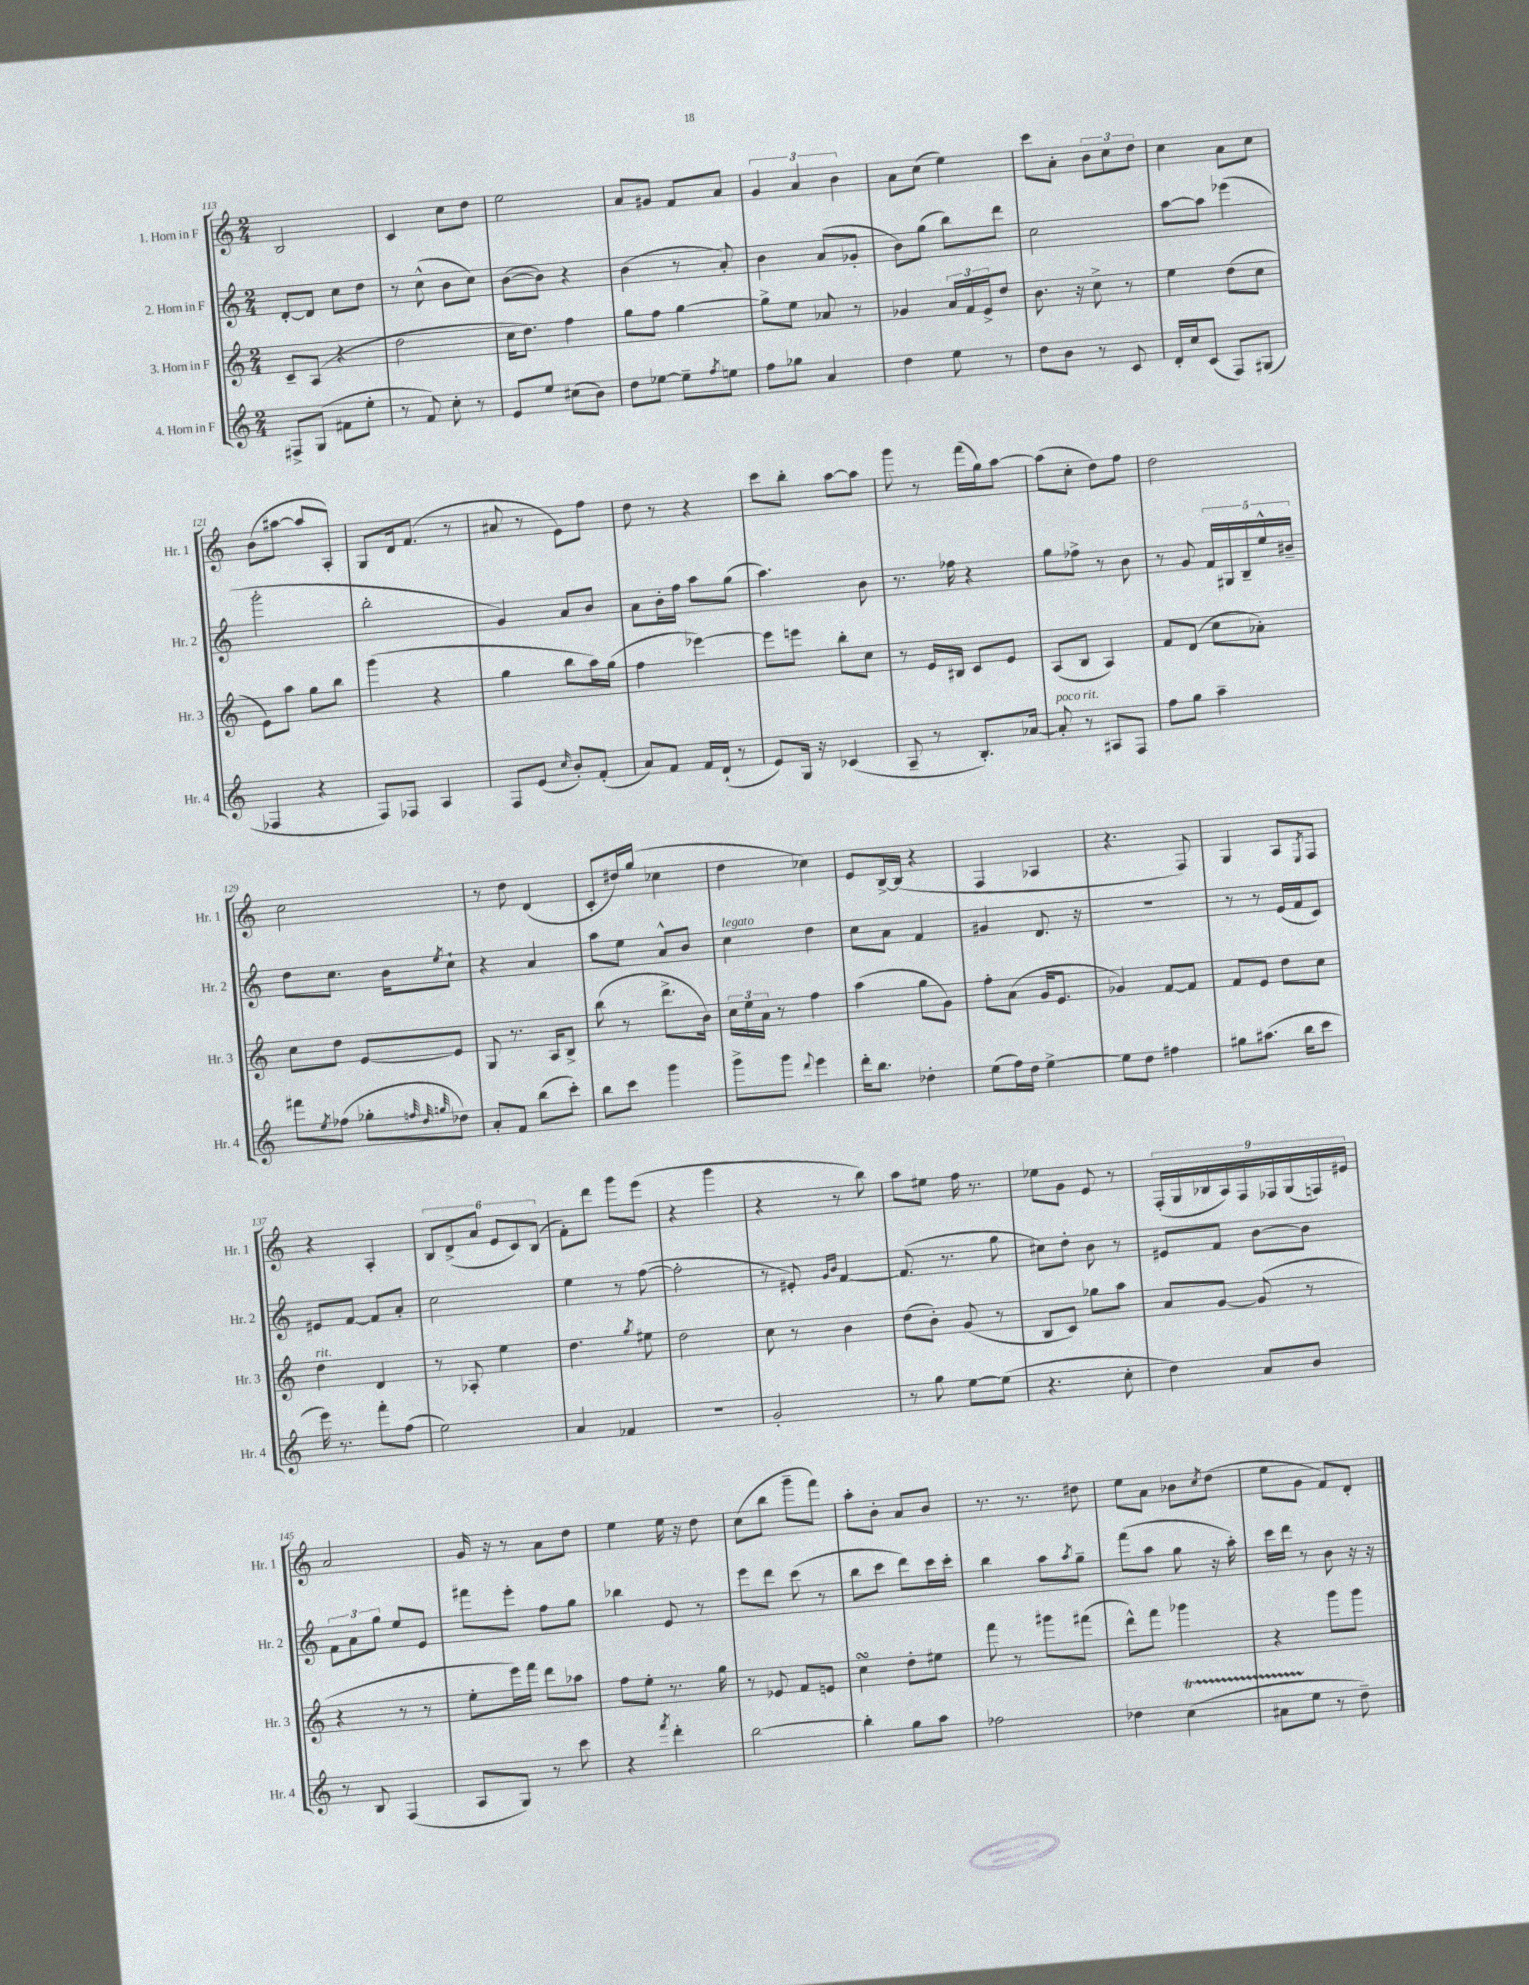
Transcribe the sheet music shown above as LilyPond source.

<<
\new StaffGroup <<
\new Staff = "s0" \with { instrumentName = "1. Horn in F" shortInstrumentName = "Hr. 1" } {
    \clef treble \key c \major \numericTimeSignature \time 2/4
    b2 |
    c'4 c''8 d''8 |
    e''2 |
    a'8 gis'8 f'8 a'8 |
    \tuplet 3/2 { g'4 a'4 b'4 } |
    a'8 c''8( e''4) |
    c'''8 a'8-. \tuplet 3/2 { b'8 c''8 d''8 } |
    c''4 a'8 c''8 |
    b'8( ais''8~ ais''8 a8-.) |
    g8 d'16 f'8.( r8 |
    ais'8 r8 e'8) f''8 |
    d''8 r8 r4 |
    c'''8 b''8-. a''8~ a''8 |
    g'''8 r8 f'''16( g''16) a''8~ |
    a''8( c''8-. d''8) f''8 |
    d''2 |
    c''2 |
    r8 d''8 d'4( |
    c'8-. dis''16) g''16( ces''4 |
    d''4 ces''4) |
    e'8 b16~-> b16( r4 |
    f4 aes4 |
    r4. f8) |
    g4 a8 \acciaccatura { e8 } f8 |
    r4 a4-. |
    \tuplet 6/4 { b8 d'8->( a'8 e'8 c'8) b8( } |
    f'8-.) d'''8 g'''8 e'''8( |
    r4 g'''4 |
    r4 r8 b''8) |
    a''8 eis''8 f''16 r8. |
    ees''8 g'8 e'8 r8 |
    \tuplet 9/8 { f16-.( g16 bes16 a16) f16 fes16 g16( f16) eis'16 } |
    a'2 |
    g'16 r16 r8 a'8 d''8 |
    e''4 e''16 r16 d''8 |
    c''8( b''8 g'''8-- f'''8) |
    a''8-. b'8-. a'8 b'8 |
    r8. r8. dis''8 |
    e''8 a'8 bes'8 \acciaccatura { c''8 } d''8( |
    e''8 g'8 f'8) d'8-. \bar "|." |
}
\new Staff = "s1" \with { instrumentName = "2. Horn in F" shortInstrumentName = "Hr. 2" } {
    \clef treble \key c \major \numericTimeSignature \time 2/4
    d'8~-. d'8 c''8 d''8 |
    r8 c''8-^( b'8 c''8) |
    b'8~( b'8) r4 |
    b'4( r8 a'8-.) |
    b'4 a'8( ges'8-. |
    b'8) g''8( b''8) d'''8 |
    c''2 |
    a''8~ a''8 ees'''4( |
    g'''2-. |
    b''2-. |
    g'4) a'8 b'8 |
    a'8 b'16-. f''16 a''8 g''8( |
    a''4.) b'8 |
    r8. fes''16 r4 |
    g''8 fes''8-> r8 b'8 |
    r8 g'8 \tuplet 5/4 { f'16 gis16 b16-- e''16-^ bis'16-- } |
    d''8 c''8. b'16 \acciaccatura { e''8 } c''8-! |
    r4 a'4 |
    a''8 e''8 a'8-^ b'8 |
    c''4^\markup { \italic "legato" } d''4 |
    c''8 a'8 f'4 |
    gis'4 d'8. r16 |
    r2 |
    r8 r8 e'16( f'16 c'8) |
    eis'8 f'8~ f'8 a'8-. |
    c''2 |
    e''4 r8 f''8~( |
    f''2-. |
    r8 eis'8-.) \grace { g'16 b'16 } f'4~ |
    f'8.( r8. g''8 |
    cis''8) d''8-. b'8 r8 |
    eis'8 f'8 b'8~ b'8 |
    \tuplet 3/2 { f'8 a'8 g''8 } e''8 e'8 |
    fis'''8 e'''8-. f''8 g''8 |
    bes''4 e'8 r8 |
    e'''8 d'''8 c'''8( r8 |
    b''8 c'''8 d'''8) c'''16 c'''16-. |
    b''4 a''8 \acciaccatura { a''8 } g''8-- |
    f'''8( a''8 g''8 r16 a''16-.) |
    c'''16 d'''16 r8 b'8 r16 r16 \bar "|." |
}
\new Staff = "s2" \with { instrumentName = "3. Horn in F" shortInstrumentName = "Hr. 3" } {
    \clef treble \key c \major \numericTimeSignature \time 2/4
    c'8-- a8( r4 |
    d''2 |
    c''16 d''8.) f''4 |
    g''8 f''8 g''4~ |
    g''8-> e''8 aes'8 r8 |
    ges'4 \tuplet 3/2 { a'16 f'16 e'16-> } d''8 |
    b'8. r16 c''8-> r8 |
    e''4 d''8( c''8 |
    e'8) a''8 g''8 b''8 |
    g'''4( r4 |
    g''4 b''8 a''16) g''16( |
    f''4 ees'''4~) |
    ees'''8 e'''8 b''8-. c''8 |
    r8 e'16 bis16 c'8 e'8 |
    a8( b8 a4) |
    f'8 d'8( c''8 aes'8-.) |
    c''8 d''8 e'8~ e'8 |
    g8 r8. a16 b8-> |
    b''8( r8 d'''8.-> b'16) |
    \tuplet 3/2 { c''16 e''16 a'16 } r8 f''4 |
    a''4( g''8 g'8) |
    f''8-. a'8( g'16 e'8. |
    ges'4) f'8~ f'8 |
    f'8 e'8 d''8 c''8 |
    d''4^\markup { \italic "rit." } d'4 |
    r8 aes8-. e''4 |
    d''4. \acciaccatura { g''8 } eis''8 |
    d''2 |
    c''8 r8 b'4 |
    d''8( b'8-.) g'8( r8 |
    b8 c'8) ges''8 a''8 |
    a'8 g'8~ g'8( r8 |
    r4 r8 r8 |
    e''8-. e'''16) f'''16 d'''8 aes''8 |
    f''8 e''8-. r8. g''16 |
    r8 ees'8 f'8 e'8 |
    c''4\turn d''8-. eis''8 |
    f'''8 r8 gis'''8 fis'''8( |
    d'''8-^) f'''8 ges'''4 |
    r4 g'''8 g'''8 \bar "|." |
}
\new Staff = "s3" \with { instrumentName = "4. Horn in F" shortInstrumentName = "Hr. 4" } {
    \clef treble \key c \major \numericTimeSignature \time 2/4
    fis8-> g8( fis'8 e''8-. |
    r8 f'8) c''8-. r8 |
    e'8 e''8 cis''8( b'8) |
    d''8 ees''8~ ees''8-- \acciaccatura { f''8 } e''8 |
    f''8 ges''8 a'4 |
    d''4 e''8 r8 |
    d''8 b'8 r8 c'8 |
    d'16-. c''16 c'8( f8) gis8( |
    fes4 r4 |
    f8) fes8 a4 |
    f8 e'8( \grace { c''16 } b'8-.) f'8-.( |
    a'8) f'8 f'16 d'16-!( r8 |
    e'8) g16 r16 ces'4( |
    a8-- r8 b8.-.) aes'16~ |
    aes'8-.^\markup { \italic "poco rit." } r8 ais8 f8 |
    f''8 g''8 a''4-- |
    fis'''8 \acciaccatura { e''8 } fes''8( ges''8-. \grace { f''32 d''32 g''32 } des''8) |
    a'8-. f'8 b''8( c'''8-.) |
    b''8 c'''8 g'''4 |
    g'''8-> g'''8 \appoggiatura { d'''8 } e'''4 |
    d'''16-. b''8. des''4-. |
    e''8( f''16) d''16 e''4~-> |
    e''8 d''8 fis''4 |
    gis''8 ais''8.( b''16 c'''8 |
    e'''16) r8. f'''8-. f''8( |
    e''2) |
    a'4 fes'4 |
    r2 |
    g'2-. |
    r8 g''8 e''8~ e''8( |
    r4. c''8-. |
    d''4) a'8 b'8 |
    r8 b8 f4( |
    a8 g8) r8 c'''8 |
    r4 \acciaccatura { f'''8 } d'''4-. |
    b''2~ |
    b''4-. g''8 a''8 |
    fes''2 |
    des''4 c''4\startTrillSpan( |
    ais'8 e''8\stopTrillSpan r8 d''8--) \bar "|." |
}
>>
>>
\layout { \context { \Score currentBarNumber = #113 } }
